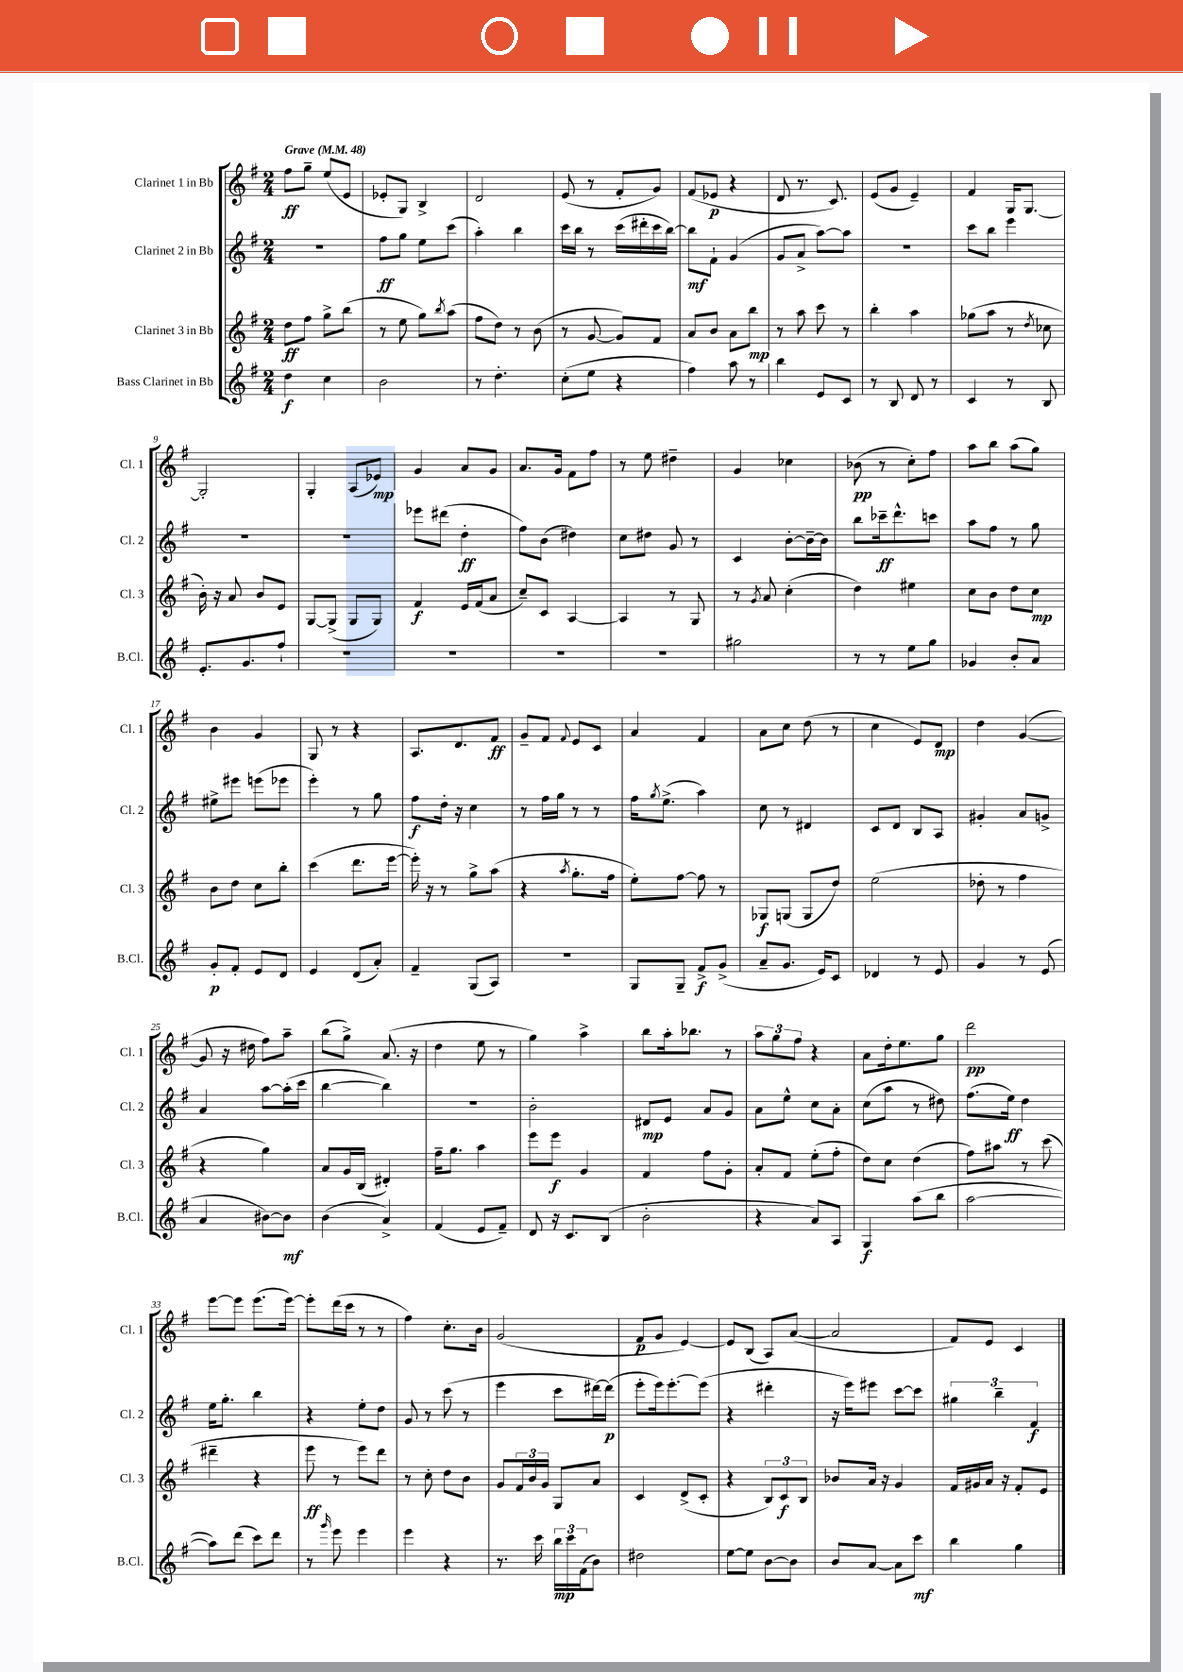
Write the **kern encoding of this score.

**kern	**dynam	**kern	**dynam	**kern	**dynam	**kern	**dynam
*part4	*part4	*part3	*part3	*part2	*part2	*part1	*part1
*staff4	*staff4	*staff3	*staff3	*staff2	*staff2	*staff1	*staff1
*I"Bass Clarinet in Bb	*	*I"Clarinet 3 in Bb	*	*I"Clarinet 2 in Bb	*	*I"Clarinet 1 in Bb	*
*I'B.Cl.	*	*I'Cl. 3	*	*I'Cl. 2	*	*I'Cl. 1	*
*clefG2	*	*clefG2	*	*clefG2	*	*clefG2	*
*k[f#]	*	*k[f#]	*	*k[f#]	*	*k[f#]	*
*M2/4	*	*M2/4	*	*M2/4	*	*M2/4	*
*MM48	*	*MM48	*	*MM48	*	*MM48	*
=1	=1	=1	=1	=1	=1	=1	=1
!	!	!	!	!	!	!LO:TX:a:B:t=Grave	!
4dd\	f	8dd\L	ff	2r	.	8ff#\L	ff
.	.	8ff#\J	.	.	.	8gg~\J	.
4cc\	.	8gg^\L	.	.	.	(8ee/L	.
.	.	(8bb\J	.	.	.	8e/J	.
=2	=2	=2	=2	=2	=2	=2	=2
2b\	.	8r	.	8ff#\L	ff	8e-X'/L	.
.	.	8ee\	.	8gg\J	.	8G/J)	.
.	.	8gg\L)	.	8ee\L	.	4B^/	.
.	.	8qbb/	.	.	.	.	.
.	.	(8aa\J	.	(8ccc\J	.	.	.
=3	=3	=3	=3	=3	=3	=3	=3
8r	.	8ff#\L	.	4aa'\)	.	2d/	.
4.dd'\	.	8dd\J)	.	.	.	.	.
.	.	8r	.	4bb\	.	.	.
.	.	(8b\	.	.	.	.	.
=4	=4	=4	=4	=4	=4	=4	=4
(8cc'\L	.	8r	.	16ccc\LL	.	(8e/	.
.	.	.	.	16bb\JJ	.	.	.
8ee\J	.	[8g/	.	8r	.	8r	.
4r	.	8g/L])	.	(16ccc\LL	.	8f#'/L	.
.	.	.	.	16ddd#X'\	.	.	.
.	.	8f#/J	.	16ccc\	.	8g/J)	.
.	.	.	.	[16bb\JJ)	.	.	.
=5	=5	=5	=5	=5	=5	=5	=5
4ff#\)	.	8a/L	.	8bb\L]	mf	(8f#/L	.
.	.	8b/J	.	8f#`\J	.	8e-X/J	p
8aa\	.	8a\L	.	(4g/	.	4r	.
8r	.	8bb\J	mp	.	.	.	.
=6	=6	=6	=6	=6	=6	=6	=6
4bb\	.	8r	.	8g/L	.	8d/	.
.	.	8aa\	.	8a^/J	.	8.r	.
8e/L	.	8ccc\	.	[8aa\L)	.	.	.
.	.	.	.	.	.	8.c/)	.
8c/J	.	8r	.	8aa\J]	.	.	.
=7	=7	=7	=7	=7	=7	=7	=7
8r	.	4bb'\	.	2r	.	(8e/L	.
8B/	.	.	.	.	.	8g/J	.
8d/	.	4aa\	.	.	.	4e~/)	.
8r	.	.	.	.	.	.	.
=8	=8	=8	=8	=8	=8	=8	=8
4c/	.	(8gg-X\L	.	8ccc\L	.	4f#/	.
.	.	8aa\J	.	8bb\J	.	.	.
8r	.	8r	.	4eee\	.	16G/KL	.
.	.	.	.	.	.	[8.G/J	.
.	.	8qdd/	.	.	.	.	.
8B/	.	8cc-X\	.	.	.	.	.
!!LO:LB:g=z
=9	=9	=9	=9	=9	=9	=9	=9
8.e'/L	.	16b'\)	.	2r	.	2G'/]	.
.	.	16r	.	.	.	.	.
.	.	8a/	.	.	.	.	.
8.g/	.	.	.	.	.	.	.
.	.	8b/L	.	.	.	.	.
8ff#`/J	.	8e/J	.	.	.	.	.
=10	=10	=10	=10	=10	=10	=10	=10
2r	.	[8G/L	.	2r	.	4G'/	.
.	.	(8G^/J]	.	.	.	.	.
.	.	8G/L	.	.	.	(8A/L	.
.	.	8G/J)	.	.	.	8e-X/J)	mp
=11	=11	=11	=11	=11	=11	=11	=11
2r	.	4f#/	f	8eee-X\L	.	4g/	.
.	.	.	.	(8ddd#X\J	.	.	.
.	.	16e/LL	.	4dd'\	ff	8a/L	.
.	.	(16f#/J	.	.	.	.	.
.	.	8a/J	.	.	.	8g/J	.
=12	=12	=12	=12	=12	=12	=12	=12
2r	.	8cc~/L)	.	8ff#\L)	.	8.a/L	.
.	.	8c/J	.	(8b\J	.	.	.
.	.	.	.	.	.	16g/Jk	.
.	.	[4A/	.	4dd#X\)	.	8f#\L	.
.	.	.	.	.	.	8ff#\J	.
=13	=13	=13	=13	=13	=13	=13	=13
2r	.	4A/]	.	8cc\L	.	8r	.
.	.	.	.	8dd#X\J	.	8ee\	.
.	.	8r	.	8g/	.	4dd#X~\	.
.	.	8G/	.	8r	.	.	.
=14	=14	=14	=14	=14	=14	=14	=14
2gg#X\	.	8r	.	4c/	.	4g/	.
.	.	8qg/	.	.	.	.	.
.	.	8a/	.	.	.	.	.
.	.	(4cc'\	.	[8b'\L	.	4cc-X\	.
.	.	.	.	16b~\L_	.	.	.
.	.	.	.	16b\JJ]	.	.	.
=15	=15	=15	=15	=15	=15	=15	=15
8r	.	4dd\)	.	8bb\L	.	(8b-X\	pp
8r	.	.	.	16ccc-X~\k	ff	8r	.
.	.	.	.	8.ddd^^\	.	.	.
8ee\L	.	4ee#X\	.	.	.	8cc'\L)	.
8gg\J	.	.	.	8cccn\J	.	8ff#\J	.
=16	=16	=16	=16	=16	=16	=16	=16
4g-X/	.	8cc\L	.	8aa\L	.	8aa\L	.
.	.	8b\J	.	8ff#\J	.	8bb\J	.
8b'/L	.	8dd\L	.	8r	.	(8aa\L	.
8a/J	.	8cc\J	mp	8gg\	.	8gg\J)	.
!!LO:LB:g=z
=17	=17	=17	=17	=17	=17	=17	=17
8g'/L	p	8b\L	.	8ee#X^\L	.	4b\	.
8f#'/J	.	8dd\J	.	8eee#X\J	.	.	.
8e/L	.	8cc\L	.	(8eeen\L	.	4g/	.
8d/J	.	8bb'\J	.	8eee-X\J	.	.	.
=18	=18	=18	=18	=18	=18	=18	=18
4e/	.	(4ccc\	.	4eee'\)	.	8G/	.
.	.	.	.	.	.	8r	.
(8d/L	.	8.ddd\L	.	8r	.	4r	.
8a'/J)	.	.	.	8gg\	.	.	.
.	.	[16eee\Jk	.	.	.	.	.
=19	=19	=19	=19	=19	=19	=19	=19
4f#~/	.	16eee'\])	.	8ff#\L	f	8.A/L	.
.	.	16r	.	.	.	.	.
.	.	8r	.	16dd'\Jk	.	.	.
.	.	.	.	16r	.	8.d/	.
(8G/L	.	8gg^\L	.	4cc\	.	.	.
8A/J)	.	(8aa\J	.	.	.	8f#/J	ff
=20	=20	=20	=20	=20	=20	=20	=20
2r	.	4r	.	8r	.	8g~/L	.
.	.	.	.	16ff#\LL	.	8f#/J	.
.	.	.	.	16gg\JJ	.	.	.
.	.	8qaa/	.	.	.	8qqf#/	.
.	.	8.gg'\L	.	8r	.	8e/L	.
.	.	.	.	8r	.	8c/J	.
.	.	16ff#\Jk	.	.	.	.	.
=21	=21	=21	=21	=21	=21	=21	=21
8G/L	.	8ee'\L)	.	16ff#\KL	.	4a/	.
.	.	.	.	8qgg/	.	.	.
.	.	.	.	(8.ee^\J	.	.	.
8G~/J	.	[8ff#\J	.	.	.	.	.
8f#^/L	f	8ff#\]	.	4aa\)	.	4f#/	.
(8g^/J	.	8r	.	.	.	.	.
=22	=22	=22	=22	=22	=22	=22	=22
8a~/L	.	8G-X/L	f	8cc\	.	8a\L	.
8.g/J	.	(8Gn/J	.	8r	.	8cc\J	.
.	.	8G/L	.	4d#X/	.	(8dd\	.
16e/KL)	.	.	.	.	.	.	.
8c/J	.	8dd/J)	.	.	.	8r	.
=23	=23	=23	=23	=23	=23	=23	=23
4d-X/	.	(2ee\	.	8c/L	.	4cc\	.
.	.	.	.	8d/J	.	.	.
8r	.	.	.	8B/L	.	8e/L)	.
8e/	.	.	.	8A/J	.	8d/J	mp
=24	=24	=24	=24	=24	=24	=24	=24
4g/	.	8dd-X'\	.	4g#X'/	.	4dd\	.
.	.	8r	.	.	.	.	.
8r	.	4ff#\	.	8a/L	.	([4g/	.
(8e/	.	.	.	8gn^/J	.	.	.
!!LO:LB:g=z
=25	=25	=25	=25	=25	=25	=25	=25
4a/	.	4r	.	4a/	.	8g/]	.
.	.	.	.	.	.	16r	.
.	.	.	.	.	.	16dd#X\	.
[8b#X\L)	.	4gg\)	.	[8aa\L	.	8ff#\L)	.
8b#\J]	mf	.	.	(16aa'\L]	.	8aa~\J	.
.	.	.	.	16ccc\JJ	.	.	.
=26	=26	=26	=26	=26	=26	=26	=26
(4b\	.	8a/L	.	[4bb\	.	(8bb\L	.
.	.	16g/L	.	.	.	8gg^\J)	.
.	.	(16B/JJ	.	.	.	.	.
4a^/)	.	4d#X'/)	.	4bb\])	.	(8.a/	.
.	.	.	.	.	.	16r	.
=27	=27	=27	=27	=27	=27	=27	=27
(4f#/	.	16ff#~\KL	.	2r	.	4dd\	.
.	.	8.gg\J	.	.	.	.	.
8e/L	.	4aa\	.	.	.	8ee\	.
8f#~/J)	.	.	.	.	.	8r	.
=28	=28	=28	=28	=28	=28	=28	=28
8d/	.	8eee\L	.	2b'\	.	4gg\)	.
16r	.	8eee\J	f	.	.	.	.
8.c/L	.	.	.	.	.	.	.
.	.	4g/	.	.	.	4aa^\	.
(8B/J	.	.	.	.	.	.	.
=29	=29	=29	=29	=29	=29	=29	=29
2b'\	.	4f#/	.	8d#X/L	mp	8bb\L	.
.	.	.	.	8e/J	.	16aa'\k	.
.	.	.	.	.	.	8.bb-X\J	.
.	.	8ff#\L	.	8a/L	.	.	.
.	.	8g'\J	.	8g/J	.	8r	.
=30	=30	=30	=30	=30	=30	=30	=30
4r	.	8a'/L	.	8a\L	.	12aa\L	.
.	.	.	.	.	.	12gg\	.
.	.	8f#/J	.	8ee^^\J	.	.	.
.	.	.	.	.	.	12ff#\J	.
8a/L)	.	(8ee'\L	.	8cc\L	.	4r	.
8A/J	.	8ff#'\J	.	8a'\J	.	.	.
=31	=31	=31	=31	=31	=31	=31	=31
4G/	f	8dd\L)	.	(8cc\L	.	8a\L	.
.	.	8cc\J	.	8aa\J	.	16dd'\k	.
.	.	.	.	.	.	8.ee\	.
(8aa\L	.	(4dd\	.	8r	.	.	.
8bb\J	.	.	.	8dd#X\)	.	8gg\J	.
=32	=32	=32	=32	=32	=32	=32	=32
[2aa\	.	8ff#\L)	.	(8.ff#\L	.	2ddd\	pp
.	.	8aa#X\J	.	.	.	.	.
.	.	.	.	16ee\Jk)	ff	.	.
.	.	8r	.	4dd\	.	.	.
.	.	(8ccc\	.	.	.	.	.
!!LO:LB:g=z
=33	=33	=33	=33	=33	=33	=33	=33
8aa\L])	.	4ddd#X~\	.	16ee\KL	.	[8eee\L	.
.	.	.	.	8.gg'\J	.	.	.
(8ddd\J	.	.	.	.	.	8eee\J]	.
8ccc\L)	.	4r	.	4bb\	.	(8.eee\L	.
8ddd\J	.	.	.	.	.	.	.
.	.	.	.	.	.	[16eee\Jk)	.
=34	=34	=34	=34	=34	=34	=34	=34
8r	.	8eee\	ff	4r	.	8eee'\L]	.
16qqggg/	.	.	.	.	.	.	.
8eee\	.	8r	.	.	.	(16ddd\L	.
.	.	.	.	.	.	16ccc\JJ	.
4eee\	.	8eee\L)	.	8ee'\L	.	8r	.
.	.	8ddd\J	.	8dd\J	.	8r	.
=35	=35	=35	=35	=35	=35	=35	=35
4eee\	.	8r	.	8g/	.	4ff#\)	.
.	.	8cc'\	.	8r	.	.	.
4r	.	8dd\L	.	(8ccc\	.	8.cc'\L	.
.	.	8b\J	.	8r	.	.	.
.	.	.	.	.	.	16b\Jk	.
=36	=36	=36	=36	=36	=36	=36	=36
8.r	.	8g/L	.	4eee\	.	(2g/	.
.	.	24f#/L	.	.	.	.	.
.	.	24b/	.	.	.	.	.
16ccc\	.	.	.	.	.	.	.
.	.	24g/JJ	.	.	.	.	.
24bb\LL	mp	8G/L	.	8ccc\L	.	.	.
24ccc\	.	.	.	.	.	.	.
(24f#\J	.	.	.	.	.	.	.
8b\J)	.	8a/J	.	[16ddd#X\L)	.	.	.
.	.	.	.	(16ddd#\JJ]	p	.	.
=37	=37	=37	=37	=37	=37	=37	=37
2dd#X\	.	4c/	.	8eee'\L	.	8f#/L	p
.	.	.	.	16eee\k)	.	8g/J	.
.	.	.	.	[8.eee'\	.	.	.
.	.	(8d^/L	.	.	.	[4e/)	.
.	.	8c'/J	.	(8eee\J]	.	.	.
=38	=38	=38	=38	=38	=38	=38	=38
[8ee\L	.	4r	.	4r	.	8e/L]	.
8ee\J]	.	.	.	.	.	(8B/J	.
[8b\L	.	12B/L)	.	4ddd#X'\	.	8A/L)	.
.	.	12c/	f	.	.	.	.
8b\J]	.	.	.	.	.	([8a/J	.
.	.	12B/J	.	.	.	.	.
=39	=39	=39	=39	=39	=39	=39	=39
8b/L	.	8b-X/L	.	16r	.	2a/]	.
.	.	.	.	16eee\KL)	.	.	.
[8a/J	.	16a/Jk	.	8eee#X\J	.	.	.
.	.	16r	.	.	.	.	.
8a\L]	.	4g/	.	[8ccc\L	.	.	.
8ccc\J	mf	.	.	8ccc\J]	.	.	.
=40	=40	=40	=40	=40	=40	=40	=40
4bb\	.	16f#/LL	.	6gg#X\	.	8f#/L)	.
.	.	16g#X/	.	.	.	.	.
.	.	16a/JJ	.	.	.	8e/J	.
.	.	.	.	6bb~\	.	.	.
.	.	16r	.	.	.	.	.
4gg\	.	8f#'/L	.	.	.	4c/	.
.	.	.	.	6f#/	f	.	.
.	.	8e/J	.	.	.	.	.
==	==	==	==	==	==	==	==
*-	*-	*-	*-	*-	*-	*-	*-
